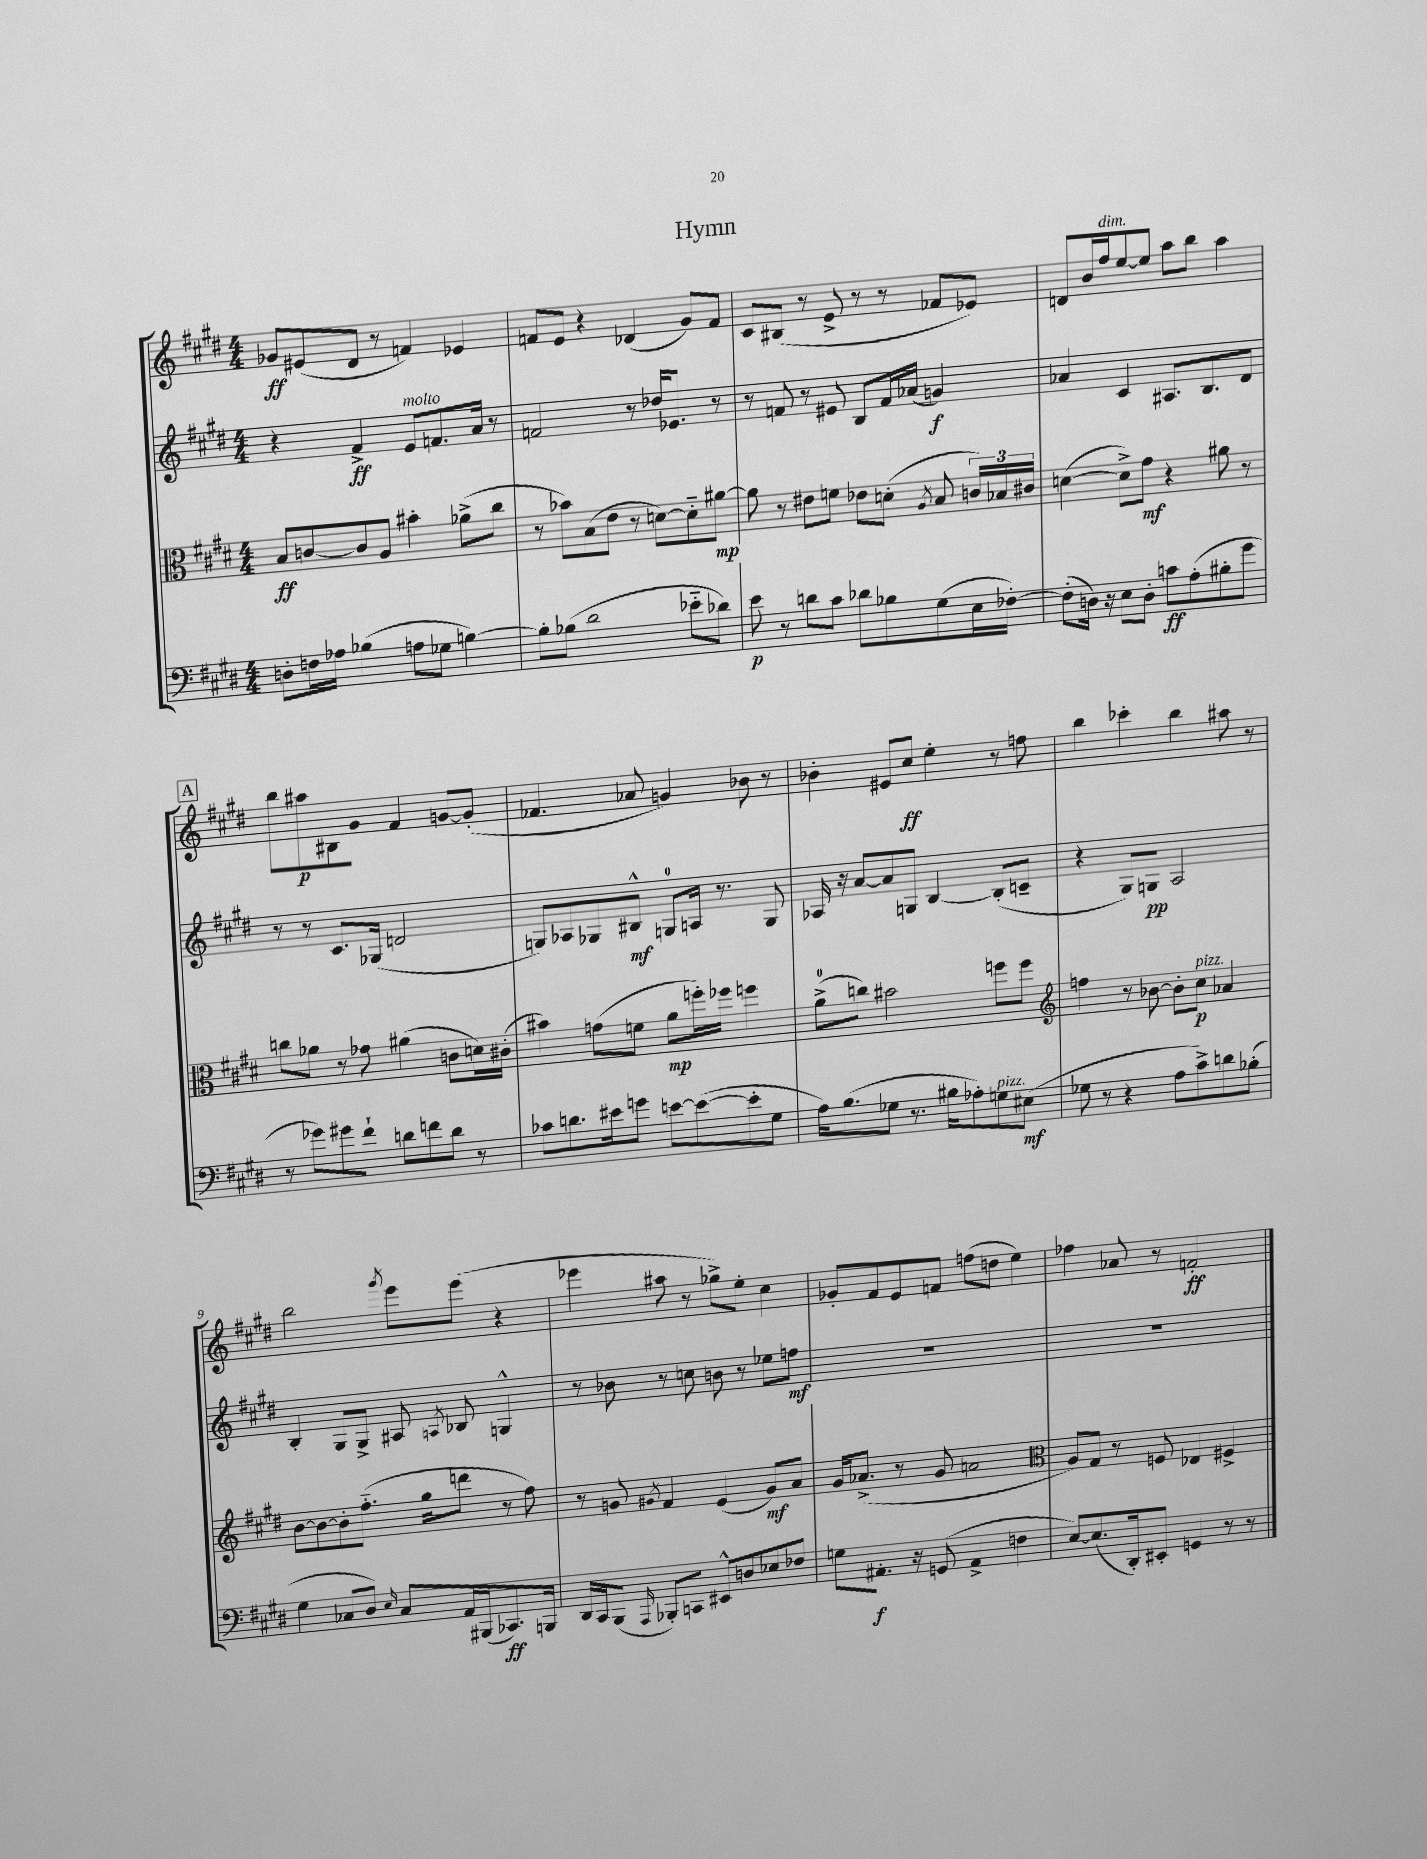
\header { title = "Hymn" }
<<
\new StaffGroup <<
\new Staff = "s0" {
    \clef treble \key e \major \numericTimeSignature \time 4/4
    \autoBeamOff ges'8[\ff eis'8( dis'8] r8 f'4) ees'4 |
    f'8[ e'8] r4 des'4( gis'8[) f'8] |
    cis'8[ bis8]( r8 e'8-> r8 r8 fes'8[ ees'8]) |
    d'8[ b'16 fis''16^\markup { \italic "dim." } e''8~ e''8] a''8[ b''8] a''4 |
    \mark \markup { \box "A" } b''8[ ais''8\p bis8 gis'8] fis'4 g'8[~ g'8]-.( |
    fes'4. aes'8 g'4) bes'8 r8 |
    bes'4-. eis'8[ cis''8]\ff e''4-. r8 f''8 |
    b''4 ces'''4-. b''4 ais''8 r8 |
    b''2 \acciaccatura { gis'''8 } e'''8[ e'''8]( r4 |
    ees'''4 ais''8 r8 ges''8[->) e''8]-. cis''4 |
    ges'8[-. fis'8 e'8 f'8] f''8[( d''8] e''4) |
    fes''4 aes'8 r8 f'2-.\ff \bar "|." |
}
\new Staff = "s1" {
    \clef treble \key e \major \numericTimeSignature \time 4/4
    \autoBeamOff r4 fis'4->\ff e'8[^\markup { \italic "molto" } f'8. a'16] r8 |
    f'2 r8 des''16[ ees'8.] r8 |
    r8 f'8 r8 eis'8 b8[ f'16 aes'16]( g'4\f) |
    aes'4 cis'4 ais8.[ b8. dis'8] |
    \mark \markup { \box "A" } r8 r8 cis'8.[ ges16]( d'2 |
    g8[) aes8 ges8 bis8]-^\mf g8[-0 a16] r8. g8 |
    aes16 r16 a'8[~ a'8 g8] b4~ b8[-.( c'8]-- |
    r4 gis8[) g8]\pp a2 |
    b4-. gis8[ gis8]-> ais8 \acciaccatura { a8 } bes8 g4-^ |
    r8 bes'8 r8 c''8 b'8 r8 ees''8[ f''8]\mf |
    R1 |
    R1 \bar "|." |
}
\new Staff = "s2" {
    \clef alto \key e \major \numericTimeSignature \time 4/4
    \autoBeamOff b8[\ff c'8~ c'8 a8] bis'4-. aes'8[->( cis''8] |
    r8 bes'8[) b8( e'8] r8 d'8[~) d'8-_ ais'8]~\mp |
    ais'8 r8 eis'8[ f'8] ees'8[ d'8]-.( \acciaccatura { a8 } b8 \tuplet 3/2 { c'16[) bes16 cis'16] } |
    d'4~( d'8[->) gis'8]\mf r4 ais'8 r8 |
    \mark \markup { \box "A" } c''8[ aes'8] r8 ges'8 ais'4( c'8[ d'16) cis'16]-.( |
    bis'4) g'8[( f'8] a'8[\mp f''16-.) fes''16] f''4 |
    a'8[-0->( c''8]) bis'2 f''8[ f''8] |
    \clef treble f''4 r8 bes'8~ bes'8[-. cis''8]\p^\markup { \italic "pizz." } aes'4 |
    b'8[~ b'8~ b'8-. fis''8.]-_( gis''16[ d'''8] r8 fis''8) |
    r8 g'8 \acciaccatura { gis'8 } fis'4 e'4( gis'8[\mf) a'8] |
    gis'16[ aes'8.]->( r8 gis'8 a'2 |
    \clef alto a8[) gis8] r8 f8 ees4 fis4-> \bar "|." |
}
\new Staff = "s3" {
    \clef bass \key e \major \numericTimeSignature \time 4/4
    \autoBeamOff d8[-. f16 aes16] bes4( a8[ ges8] b4~) |
    b8[-. bes8]( dis'2 ees'8[-_ des'8]) |
    e'8\p r8 d'8[ cis'8] des'8[ bes8 gis8( e16 fes16]~-.) |
    fes8[-.( d16]) r16 e8[ d8]-. c'8[\ff a8-.( bis8-. gis'8] |
    \mark \markup { \box "A" } r8 ges'8[) gis'8 fis'8]-! d'8[ f'8 d'8] r8 |
    ces'8[ d'8. eis'16 g'8] e'8[~ e'8~( e'8-. gis8] |
    a16[) b8.( ges8] r8. bis16[ aes8-.) g8^\markup { \italic "pizz." } eis8]\mf( |
    ges8 r8 r4 a8[ cis'8->) d'8 bes8]-.( |
    gis4 ces8[ dis8]) \grace { e16 } ces8[ a,16 bis,,16( ces,8.\ff) b,,16] |
    dis,16[ cis,16 b,,8]( \grace { a,,16 } bes,,8[-.) c,8] eis,8[-^ d8 ees8 fes8] |
    g8[ ais,8.]-.\f r16 g,8( ais,4-> f4 |
    e8[~) e8.( dis,16-.) eis,8]-. g,4 r8 r8 \bar "|." |
}
>>
>>
